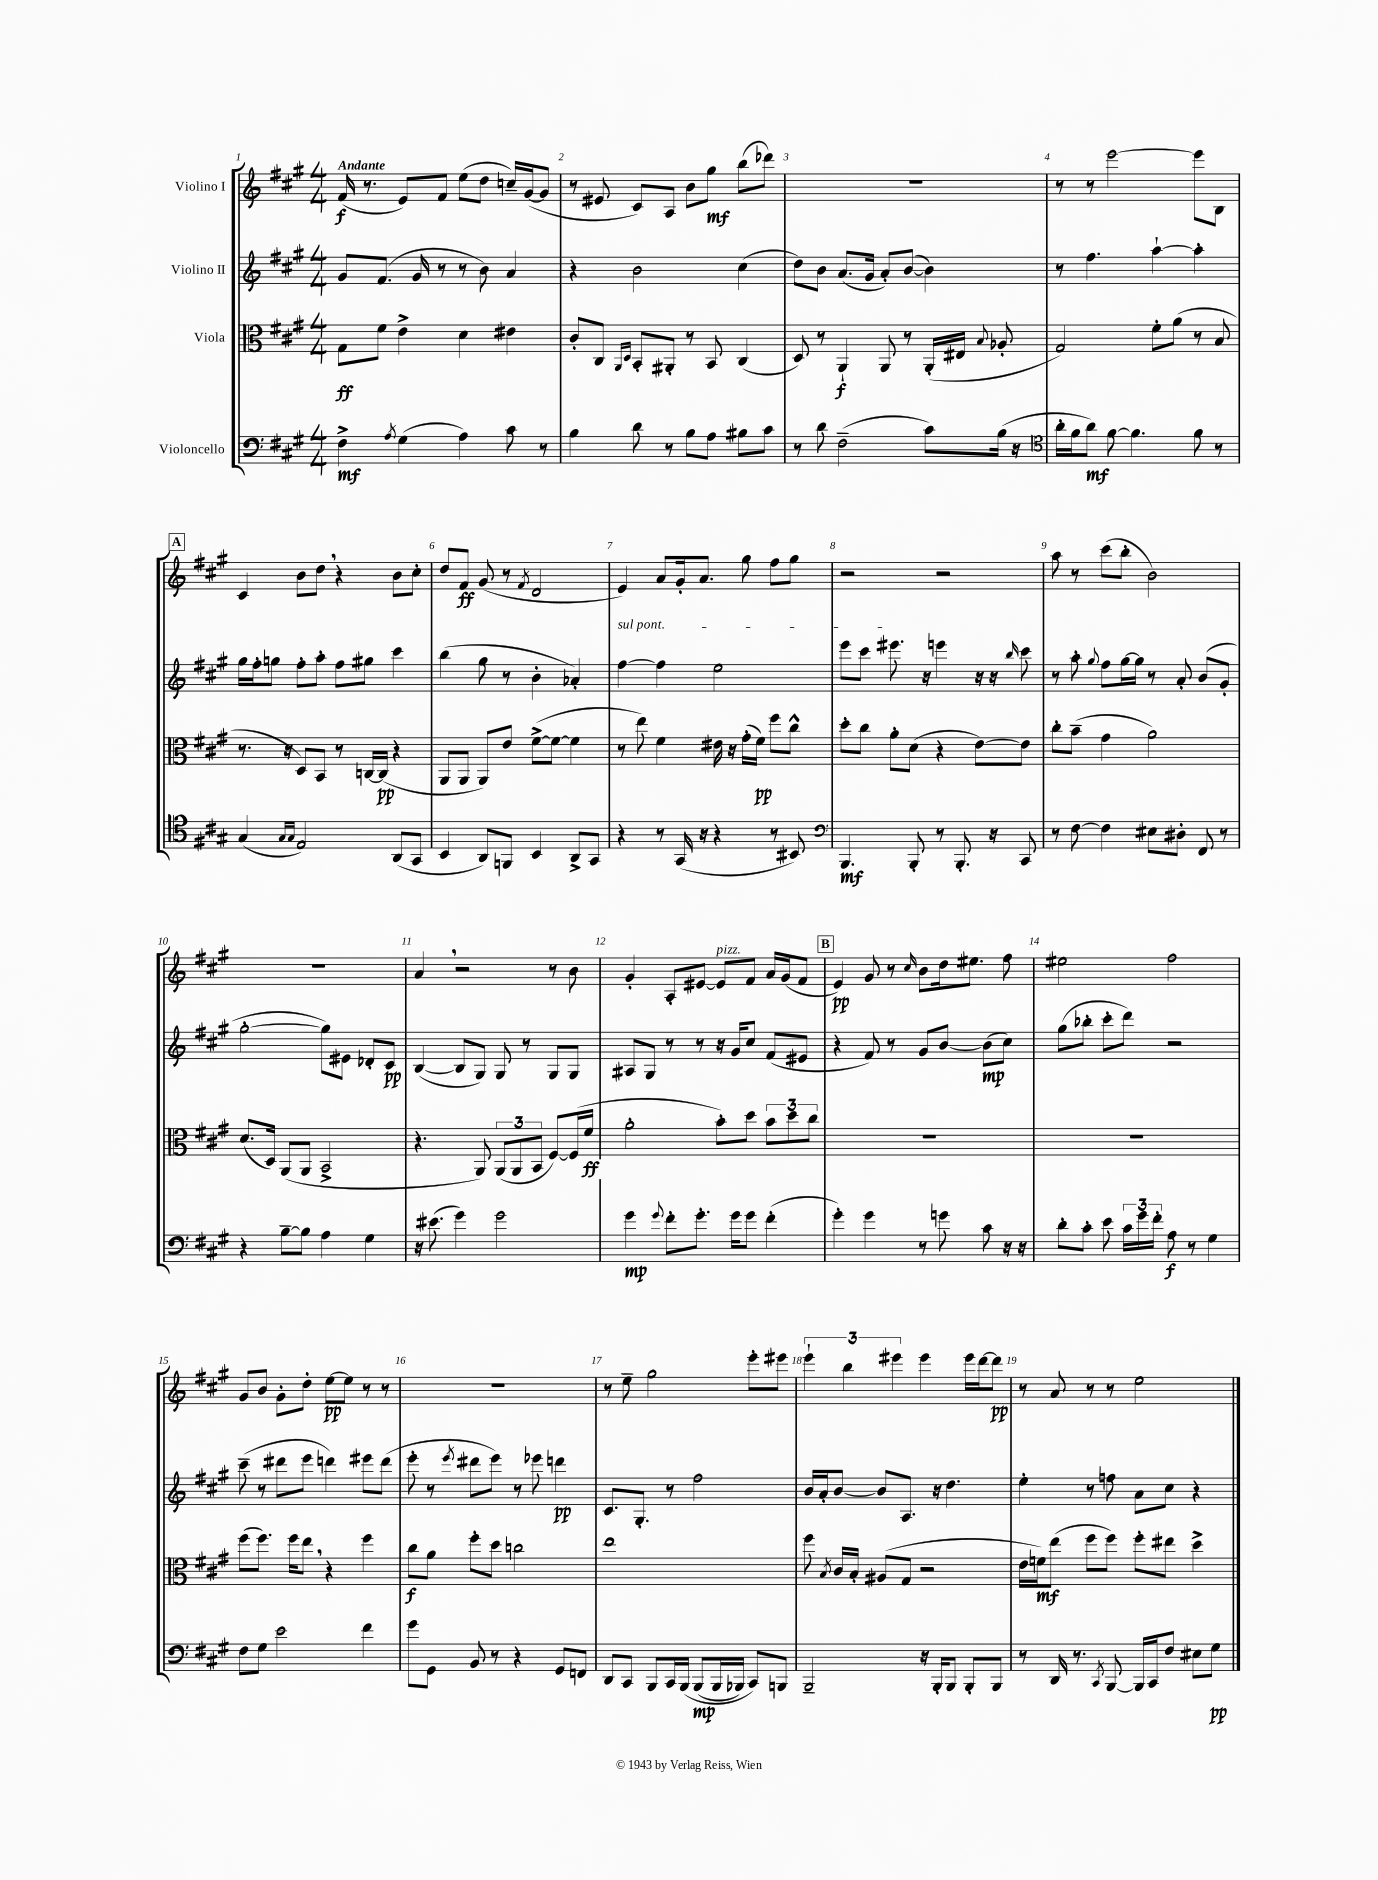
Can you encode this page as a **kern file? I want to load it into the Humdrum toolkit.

**kern	**dynam	**kern	**dynam	**kern	**dynam	**kern	**dynam
*part4	*part4	*part3	*part3	*part2	*part2	*part1	*part1
*staff4	*staff4	*staff3	*staff3	*staff2	*staff2	*staff1	*staff1
*I"Violoncello	*	*I"Viola	*	*I"Violino II	*	*I"Violino I	*
*clefF4	*	*clefC3	*	*clefG2	*	*clefG2	*
*k[f#c#g#]	*	*k[f#c#g#]	*	*k[f#c#g#]	*	*k[f#c#g#]	*
*M4/4	*	*M4/4	*	*M4/4	*	*M4/4	*
=1	=1	=1	=1	=1	=1	=1	=1
!	!	!	!	!	!	!LO:TX:a:B:t=Andante	!
4F#^\	mf	8G#\L	ff	8g#/L	.	(16f#/	f
.	.	.	.	.	.	8.r	.
.	.	8f#\J	.	(8.f#/J	.	.	.
8qA/	.	.	.	.	.	.	.
(4G#\	.	4e^\	.	.	.	8e/L)	.
.	.	.	.	16g#/	.	.	.
.	.	.	.	8r	.	8f#/J	.
4A\)	.	4d\	.	8r	.	(8ee\L	.
.	.	.	.	8b\)	.	8dd\J	.
8c#\	.	4e#X\	.	4a/	.	16ccn~/LL)	.
.	.	.	.	.	.	([16g#/J	.
8r	.	.	.	.	.	8g#/J]	.
=2	=2	=2	=2	=2	=2	=2	=2
4B\	.	8c#'/L	.	4r	.	8r	.
.	.	8C#/J	.	.	.	8e#X/	.
.	.	16qqAA/LL	.	.	.	.	.
.	.	16qqD/JJ	.	.	.	.	.
8d\	.	8BB'/L	.	2b\	.	8c#/L)	.
8r	.	8AA#X'/J	.	.	.	8A/J	.
8B\L	.	8r	.	.	.	8b\L	.
8A\J	.	8BB/	.	.	.	8gg#\J	mf
8B#X\L	.	(4C#/	.	(4cc#\	.	(8bb\L	.
8c#\J	.	.	.	.	.	8ddd-X\J)	.
=3	=3	=3	=3	=3	=3	=3	=3
8r	.	8D/)	.	8dd\L)	.	1r	.
8d\	.	8r	.	8b\J	.	.	.
(2F#~\	.	4AA`/	f	(8.a/L	.	.	.
.	.	.	.	16g#/Jk	.	.	.
.	.	8AA/	.	8a'/L)	.	.	.
.	.	8r	.	([8b/J	.	.	.
8c#\L)	.	(16AA'/LL	.	4b\])	.	.	.
.	.	16E#X/JJ	.	.	.	.	.
.	.	8qqB/	.	.	.	.	.
(16B\Jk	.	8A-X'/	.	.	.	.	.
16r	.	.	.	.	.	.	.
=4	=4	=4	=4	=4	=4	=4	=4
*clefC4	*	*	*	*	*	*	*
16a'\LL	.	2G#/)	.	8r	.	8r	.
16f#\J	.	.	.	.	.	.	.
8a\J)	mf	.	.	4.ff#\	.	8r	.
[8f#\	.	.	.	.	.	[2eee\	.
4.f#\]	.	.	.	.	.	.	.
.	.	8f#'\L	.	[4aa`\	.	.	.
.	.	(8a\J	.	.	.	.	.
8f#\	.	8r	.	4aa'\]	.	8eee\L]	.
8r	.	8B/	.	.	.	8B\J	.
!!LO:LB:g=z
!!LO:REH:place=s1:t=A
=5	=5	=5	=5	=5	=5	=5	=5
(4G#/	.	8.r	.	16gg#\LL	.	4c#/	.
.	.	.	.	16ff#'\J	.	.	.
.	.	.	.	8ggn\J	.	.	.
.	.	16r	.	.	.	.	.
16qqG#/LL	.	.	.	.	.	.	.
16qqG#/JJ	.	.	.	.	.	.	.
2E/)	.	8D/L)	.	8ff#'\L	.	8b\L	.
.	.	8BB/J	.	8aa'\J	.	8dd,\J	.
.	.	8r	.	8ff#\L	.	4r	.
.	.	[16Cn/LL	.	8gg#X\J	.	.	.
.	.	(16C/JJ]	pp	.	.	.	.
(8AA/L	.	4r	.	4ccc#\	.	8b\L	.
8GG#/J	.	.	.	.	.	8cc#'\J	.
=6	=6	=6	=6	=6	=6	=6	=6
4BB/	.	8AA/L	.	(4bb\	.	8dd/L	.
.	.	8AA/J	.	.	.	8f#/J	ff
8AA/L)	.	8AA/L)	.	8gg#\	.	(8g#/	.
8FFn/J	.	8e/J	.	8r	.	8r	.
.	.	.	.	.	.	8qf#/	.
4BB/	.	([8f#^\L	.	4b'\	.	2d/	.
.	.	8f#\J_	.	.	.	.	.
8AA^/L	.	4f#\]	.	4a-X'/)	.	.	.
8GG#/J	.	.	.	.	.	.	.
=7	=7	=7	=7	=7	=7	=7	=7
!	!	!	!	!LO:TX:a:i:t=sul pont.	!	!	!
4r	.	8r	.	[4ff#\	.	4e/)	.
.	.	8ee\)	.	.	.	.	.
8r	.	4f#\	.	4ff#\]	.	8a/L	.
(16GG#/	.	.	.	.	.	16g#'/k	.
16r	.	.	.	.	.	8.a/J	.
4r	.	16e#X\	.	2ee\	.	.	.
.	.	16r	.	.	.	.	.
.	.	(16g#'\LL	.	.	.	8gg#\	.
.	.	16f#\JJ)	pp	.	.	.	.
8r	.	8ff#\L	.	.	.	8ff#\L	.
8BB#X/)	.	8cc#^^\J	.	.	.	8gg#\J	.
=8	=8	=8	=8	=8	=8	=8	=8
*clefF4	*	*	*	*	*	*	*
4.BBB/	mf	8dd'\L	.	8eee\L	.	2r	.
.	.	8cc#\J	.	8ccc#\J	.	.	.
.	.	8a'\L	.	8.eee#X\	.	.	.
8BBB'/	.	(8d\J	.	.	.	.	.
.	.	.	.	16r	.	.	.
8r	.	4r	.	4eeen\	.	2r	.
8.BBB'/	.	.	.	.	.	.	.
.	.	[8e\L)	.	16r	.	.	.
16r	.	.	.	16r	.	.	.
.	.	.	.	16qqbb/	.	.	.
8CC#/	.	8e\J]	.	8ccc#\	.	.	.
=9	=9	=9	=9	=9	=9	=9	=9
8r	.	8cc#'\L	.	8r	.	8aa\	.
[8F#\	.	(8b~\J	.	8aa'\	.	8r	.
.	.	.	.	8qqgg#/	.	.	.
4F#\]	.	4g#\	.	8ff#\L	.	(8ccc#\L	.
.	.	.	.	[16gg#\L	.	8bb'\J	.
.	.	.	.	16gg#\JJ]	.	.	.
8E#X\L	.	2a\)	.	8r	.	2b\)	.
8D#X'\J	.	.	.	8a'/	.	.	.
8FF#/	.	.	.	(8b/L	.	.	.
8r	.	.	.	8g#'/J	.	.	.
!!LO:LB:g=z
=10	=10	=10	=10	=10	=10	=10	=10
4r	.	(8.d/L	.	[2gg#'\	.	1r	.
.	.	16D/Jk)	.	.	.	.	.
[8B~\L	.	(8AA/L	.	.	.	.	.
8B\J]	.	8AA/J	.	.	.	.	.
4A\	.	2BB^/	.	8gg#\L])	.	.	.
.	.	.	.	8e#X\J	.	.	.
4G#\	.	.	.	8d-X'/L	.	.	.
.	.	.	.	8c#/J	pp	.	.
=11	=11	=11	=11	=11	=11	=11	=11
16r	.	4.r	.	([4B/	.	4a,/	.
(8.e#X\	.	.	.	.	.	.	.
4g#\)	.	.	.	8B/L]	.	2r	.
.	.	8AA/)	.	8G#/J)	.	.	.
2g#\	.	(12AA/L	.	8G#/	.	.	.
.	.	12AA/	.	.	.	.	.
.	.	.	.	8r	.	.	.
.	.	12BB/J	.	.	.	.	.
.	.	[8F#/L)	.	8G#/L	.	8r	.
.	.	(16F#/L]	.	8G#/J	.	8b\	.
.	.	16f#/JJ	ff	.	.	.	.
=12	=12	=12	=12	=12	=12	=12	=12
4g#\	mp	2a'\	.	8A#X/L	.	4g#'/	.
.	.	.	.	8G#/J	.	.	.
8qqg#/	.	.	.	.	.	.	.
8f#'\L	.	.	.	8r	.	8A'/L	.
8.g#'\J	.	.	.	8r	.	[8e#X/J	.
!	!	!	!	!	!	!LO:TX:a:i:t=pizz.	!
.	.	8b'\L)	.	16r	.	8e#/L]	.
16g#\KL	.	.	.	16g#/KL	.	.	.
8g#\J	.	8dd\J	.	8cc#/J	.	8f#/J	.
(4f#'\	.	12b\L	.	(8f#/L	.	16a/LL	.
.	.	.	.	.	.	(16g#/J	.
.	.	12dd\	.	.	.	.	.
.	.	.	.	8e#X/J	.	8f#/J	.
.	.	12cc#\J	.	.	.	.	.
!!LO:REH:place=s1:t=B
=13	=13	=13	=13	=13	=13	=13	=13
4g#'\)	.	1r	.	4r	.	4e/)	pp
4g#\	.	.	.	8f#/)	.	8g#/	.
.	.	.	.	8r	.	8r	.
.	.	.	.	.	.	16qqcc#/	.
8r	.	.	.	8g#/L	.	8b\L	.
8gn\	.	.	.	[8b/J	.	16dd\k	.
.	.	.	.	.	.	8.ee#X\J	.
8c#\	.	.	.	(8b\L]	mp	.	.
16r	.	.	.	8cc#\J)	.	8ff#\	.
16r	.	.	.	.	.	.	.
=14	=14	=14	=14	=14	=14	=14	=14
8d'\L	.	1r	.	(8gg#\L	.	2ee#X\	.
8c#'\J	.	.	.	8bb-X'\J	.	.	.
8e\	.	.	.	8ccc#'\L	.	.	.
24c#\LL	.	.	.	8ddd\J)	.	.	.
24g#\	.	.	.	.	.	.	.
24f#'\JJ	.	.	.	.	.	.	.
8A\	f	.	.	2r	.	2ff#\	.
8r	.	.	.	.	.	.	.
4G#\	.	.	.	.	.	.	.
!!LO:LB:g=z
=15	=15	=15	=15	=15	=15	=15	=15
8F#\L	.	(8ff#\L	.	(8ccc#~\	.	8g#/L	.
8G#\J	.	8.ff#\J)	.	8r	.	8b/J	.
2e\	.	.	.	8ddd#X\L	.	8g#'\L	.
.	.	16ff#\KL	.	.	.	.	.
.	.	8ee,\J	.	8eee\J	.	8dd'\J	.
.	.	4r	.	4dddn\)	.	[8ee\L	pp
.	.	.	.	.	.	8ee\J]	.
4f#\	.	4ff#\	.	8eee#X\L	.	8r	.
.	.	.	.	(8ddd\J	.	8r	.
=16	=16	=16	=16	=16	=16	=16	=16
8g#\L	.	8cc#\L	f	8eee'\	.	1r	.
8GG#\J	.	8a\J	.	8r	.	.	.
.	.	.	.	8qeee/	.	.	.
8BB/	.	8ff#'\L	.	8ddd#X\L	.	.	.
8r	.	8dd\J	.	8eee\J)	.	.	.
4r	.	2ccn\	.	8r	.	.	.
.	.	.	.	8eee-X\	.	.	.
8GG#/L	.	.	.	4dddn\	pp	.	.
8FFn/J	.	.	.	.	.	.	.
=17	=17	=17	=17	=17	=17	=17	=17
8DD/L	.	1ee	.	8.c#/L	.	8r	.
8CC#/J	.	.	.	.	.	8ee~\	.
.	.	.	.	8.G#'/J	.	.	.
8BBB/L	.	.	.	.	.	2gg#\	.
16CC#/L	.	.	.	8r	.	.	.
(16BBB/JJ	.	.	.	.	.	.	.
(8BBB/L	mp	.	.	2ff#\	.	.	.
16BBB/L	.	.	.	.	.	.	.
16BBB-X/JJ)	.	.	.	.	.	.	.
8CC#/L)	.	.	.	.	.	8eee'\L	.
8BBBn/J	.	.	.	.	.	8eee#X\J	.
=18	=18	=18	=18	=18	=18	=18	=18
2BBB~/	.	8ff#\	.	16b/LL	.	6eee`\	.
.	.	.	.	16a'/J	.	.	.
.	.	8qB/	.	.	.	.	.
.	.	16c#/LL	.	[8b/J	.	.	.
.	.	.	.	.	.	6bb\	.
.	.	16B'/JJ	.	.	.	.	.
.	.	(8A#X/L	.	8b/L]	.	.	.
.	.	.	.	.	.	6eee#X\	.
.	.	8G#/J	.	8.A/J	.	.	.
16r	.	2r	.	.	.	4eee#\	.
16BBB'/KL	.	.	.	16r	.	.	.
8BBB/J	.	.	.	4.dd\	.	.	.
8BBB'/L	.	.	.	.	.	16eee#\LL	.
.	.	.	.	.	.	[16ddd\J	.
8BBB/J	.	.	.	.	.	8ddd\J]	pp
=19	=19	=19	=19	=19	=19	=19	=19
8r	.	16e\LL	.	4ee'\	.	8r	.
.	.	16fn\J)	mf	.	.	.	.
16DD/	.	(8ee\J	.	.	.	8a/	.
8.r	.	.	.	.	.	.	.
.	.	8ff#\L	.	8r	.	8r	.
8qCC#/	.	.	.	.	.	.	.
[8BBB/	.	8ff#\J)	.	8ffn\	.	8r	.
16BBB/LL]	.	8ff#'\L	.	8a\L	.	2ee\	.
16CC#/J	.	.	.	.	.	.	.
8F#/J	.	8ee#X\J	.	8cc#\J	.	.	.
8E#X\L	.	4dd^\	.	4r	.	.	.
8G#\J	pp	.	.	.	.	.	.
==	==	==	==	==	==	==	==
*-	*-	*-	*-	*-	*-	*-	*-
